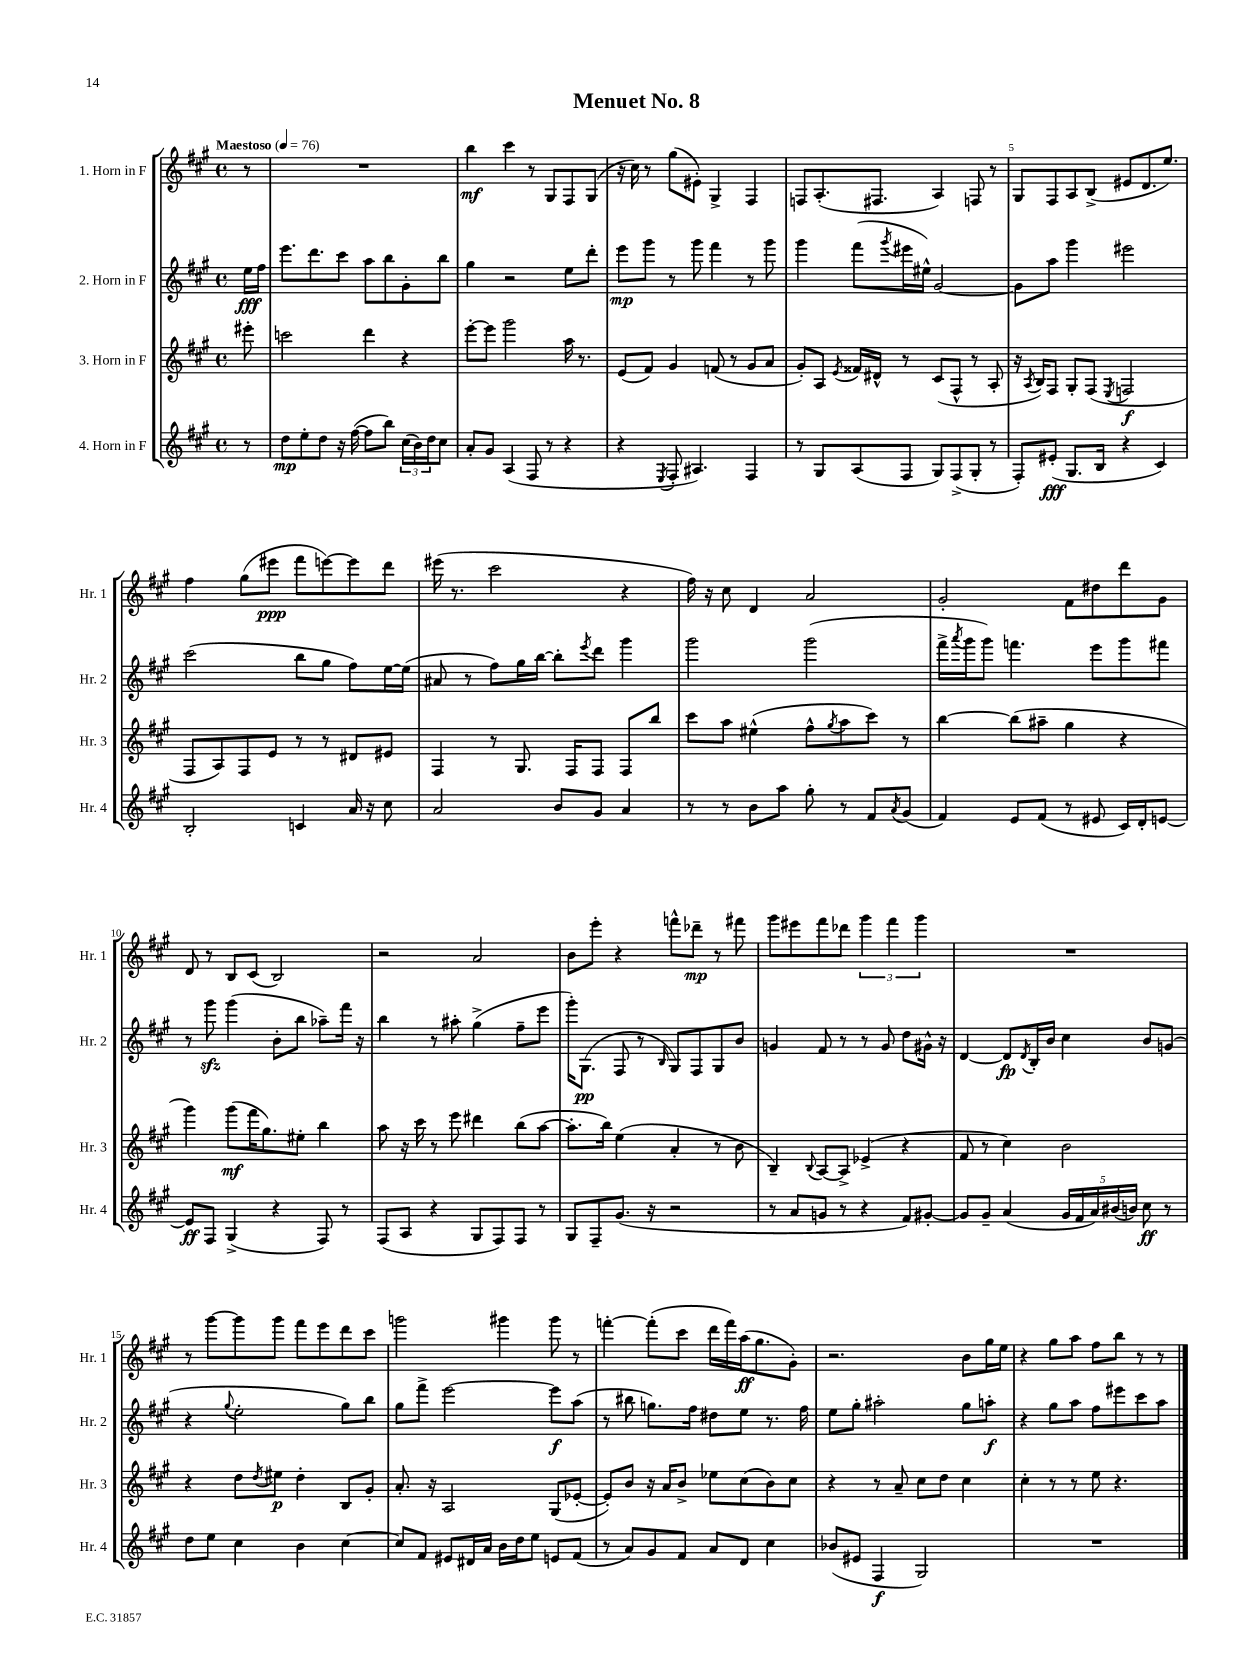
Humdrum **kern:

**kern	**kern	**kern	**kern
*staff4	*staff3	*staff2	*staff1
*clefG2	*clefG2	*clefG2	*clefG2
*k[f#c#g#]	*k[f#c#g#]	*k[f#c#g#]	*k[f#c#g#]
*M4/4	*M4/4	*M4/4	*M4/4
*met(c)	*met(c)	*met(c)	*met(c)
*MM76	*MM76	*MM76	*MM76
8r	8eee#'	16ee	8r
.	.	16ff#	.
=	=	=	=
8dd	2ccc	8.eee	1r
8ee'	.	.	.
.	.	8.ddd	.
8dd	.	.	.
16r	.	8ccc#	.
([16ff#	.	.	.
8ff#]	4ddd	8aa	.
8bb)	.	8bb	.
(24cc#	4r	8g#'	.
24b)	.	.	.
24dd	.	.	.
8cc#	.	8bb	.
=	=	=	=
8a'	[8eee'	4gg#	4bb
8g#	8eee]	.	.
(4A	2ggg#	2r	4ccc#
8F#	.	.	8r
8r	.	.	8G#
4r	16aa	8ee	8F#
.	8.r	.	.
.	.	8ddd'	(8G#
=	=	=	=
4r	(8e	8eee	16r
.	.	.	16cc#)
.	8f#)	8ggg#	8r
8qE	.	.	.
8F#'	4g#	8r	(8gg#
4.A#)	.	8ggg#	8e#')
.	(8f	4fff#	4G#^
.	8r	.	.
4F#	8g#	8r	4F#
.	8a	8ggg#	.
=	=	=	=
8r	8g#')	4ggg#	8F
8G#	8A	.	(8.A'
.	8qe	.	.
(8A	16f##	(8fff#	.
.	16d#^^	.	8.F#
.	.	8qggg#	.
8F#	8r	16eee#	.
.	.	16ee#^^)	.
8G#)	(8c#	[2g#	4A)
(8F#^	8F#^^	.	.
8G#'	8r	.	8F
8r	8A'	.	8r
=	=	=	=
8F#')	16r	8g#]	8G#
.	8qA	.	.
.	16B)	.	.
(8e#'	8F#	8aa	8F#
8.G#	8G#'	4ggg#	8A
.	(8F#	.	(8B^
16B	.	.	.
.	8qE	.	.
4r	2F	2eee#	8e#
.	.	.	8.d
4c#)	.	.	.
.	.	.	8.ee)
=	=	=	=
2B'	8F#	(2ccc#	4ff#
.	8A)	.	.
.	8F#	.	(8gg#
.	8e	.	8eee#
4c	8r	8bb	8fff#
.	8r	8gg#	[8eee)
16a	8d#	8ff#)	8eee]
16r	.	.	.
8cc#	8e#	[16ee	8ddd
.	.	(16ee]	.
=	=	=	=
2a	4F#	8a#	(16eee#
.	.	.	8.r
.	.	8r	.
.	8r	8ff#)	2ccc#
.	8.G#	16gg#	.
.	.	[16bb	.
8b	.	8bb']	.
.	16F#	.	.
.	.	8qeee	.
8g#	8F#	8ddd	.
4a	8F#	4ggg#	4r
.	8bb	.	.
=	=	=	=
8r	8ccc#	2ggg#	16ff#)
.	.	.	16r
8r	8aa	.	8cc#
8b	(4ee#^^	.	4d
8aa	.	.	.
8gg#'	8ff#^^	(2ggg#	2a
.	8qgg#	.	.
8r	8aa	.	.
8f#	8ccc#)	.	.
8qa	.	.	.
(8g#	8r	.	.
=	=	=	=
4f#)	[4bb	16fff#^	2g#'
.	.	8qaaa	.
.	.	16ggg#	.
.	.	8ggg#)	.
8e	(8bb]	4.fff	.
(8f#	8aa#~	.	.
8r	4gg#	.	8f#
8e#	.	8eee	8dd#
16c#)	4r	8ggg#	8ddd
16d'	.	.	.
[8e	.	8fff#	8g#
=	=	=	=
8e]	4ggg#)	8r	8d
8F#	.	8ggg#	8r
(4G#^	(8ggg#	(4ggg#	8B
.	16fff#	.	(8c#
.	8.gg#)	.	.
4r	.	8b'	2B)
.	8ee#'	8bb	.
8F#)	4bb	8aa-~)	.
8r	.	16fff#	.
.	.	16r	.
=	=	=	=
(8F#	8aa	4bb	2r
8A	16r	.	.
.	16ccc#	.	.
4r	8r	8r	.
.	8eee	8aa#'	.
8G#	4ddd#	(4gg#^	2a
8F#)	.	.	.
8F#	(8bb	8ff#~	.
8r	[8aa	8eee	.
=	=	=	=
8G#	8.aa']	16ggg#')	8b
.	.	(8.G#	.
8F#~	.	.	8eee'
.	16bb)	.	.
(8.g#	(4ee	8F#	4r
.	.	8r	.
16r	.	.	.
.	.	16qqB	.
2r	4a'	8G#)	8fff^^
.	.	8F#	8ddd-~
.	8r	8G#	8r
.	8b	8b	8fff#
=	=	=	=
8r	4B~)	4g	8ggg#
8a	.	.	8eee#
.	8qqB	.	.
8g	[8A	8f#	8fff#
8r	8A^]	8r	8ddd-
4r	(4e-^	8r	6ggg#
.	.	8g	.
.	.	.	6fff#
8f#)	4r	8dd	.
.	.	.	6ggg#
[8g#'	.	16g#^^	.
.	.	16r	.
=	=	=	=
8g#]	8f#	[4d	1r
8g#~	8r	.	.
(4a	4cc#)	8d]	.
.	.	8qd	.
.	.	16B'	.
.	.	16b	.
20g#	2b	4cc#	.
20f#	.	.	.
20a)	.	.	.
(20b#	.	.	.
20b)	.	.	.
8cc#	.	8b	.
8r	.	(8g	.
=	=	=	=
8dd	4r	4r	8r
8ee	.	.	[8ggg#
.	.	8qqgg#	.
4cc#	8dd	2ee'	8ggg#]
.	8qdd	.	.
.	8ee#	.	8ggg#
4b	4dd'	.	8fff#
.	.	.	8eee
[4cc#	8B	8gg#)	8ddd
.	8g#'	8bb	8ccc#
=	=	=	=
8cc#]	8.a'	8gg#	2ggg
8f#	.	8fff#^	.
.	16r	.	.
8e#	2A	[2eee	.
16d#	.	.	.
16a	.	.	.
16b	.	.	4ggg#
16dd	.	.	.
8ee	.	.	.
8e	(8G#	8eee]	8ggg#
(8f#	[8e-'	(8aa	8r
=	=	=	=
8r	8e-'])	8r	[4fff'
8a)	8b	8bb#	.
8g#	16r	8.gg)	(8fff']
.	16a	.	.
8f#	8b^	.	8ccc#
.	.	16ff#	.
8a	8ee-	8dd#	16ddd
.	.	.	16fff)
8d	(8cc#	8ee	(16aa
.	.	.	8.gg#
4cc#	8b)	8.r	.
.	8cc#	.	8g#')
.	.	16ff#	.
=	=	=	=
(8b-	4r	8ee	2.r
8e#	.	8gg#'	.
4F#	8r	2aa#'	.
.	8a~	.	.
2G#)	8cc#	.	.
.	8dd	.	.
.	4cc#	8gg#	8b
.	.	8aa'	16gg#
.	.	.	16ee
=	=	=	=
1r	4cc#'	4r	4r
.	8r	8gg#	8gg#
.	8r	8aa	8aa
.	8ee	8ff#	8ff#
.	4.r	8eee#	8bb
.	.	8ccc#	8r
.	.	8aa	8r
==	==	==	==
*-	*-	*-	*-
